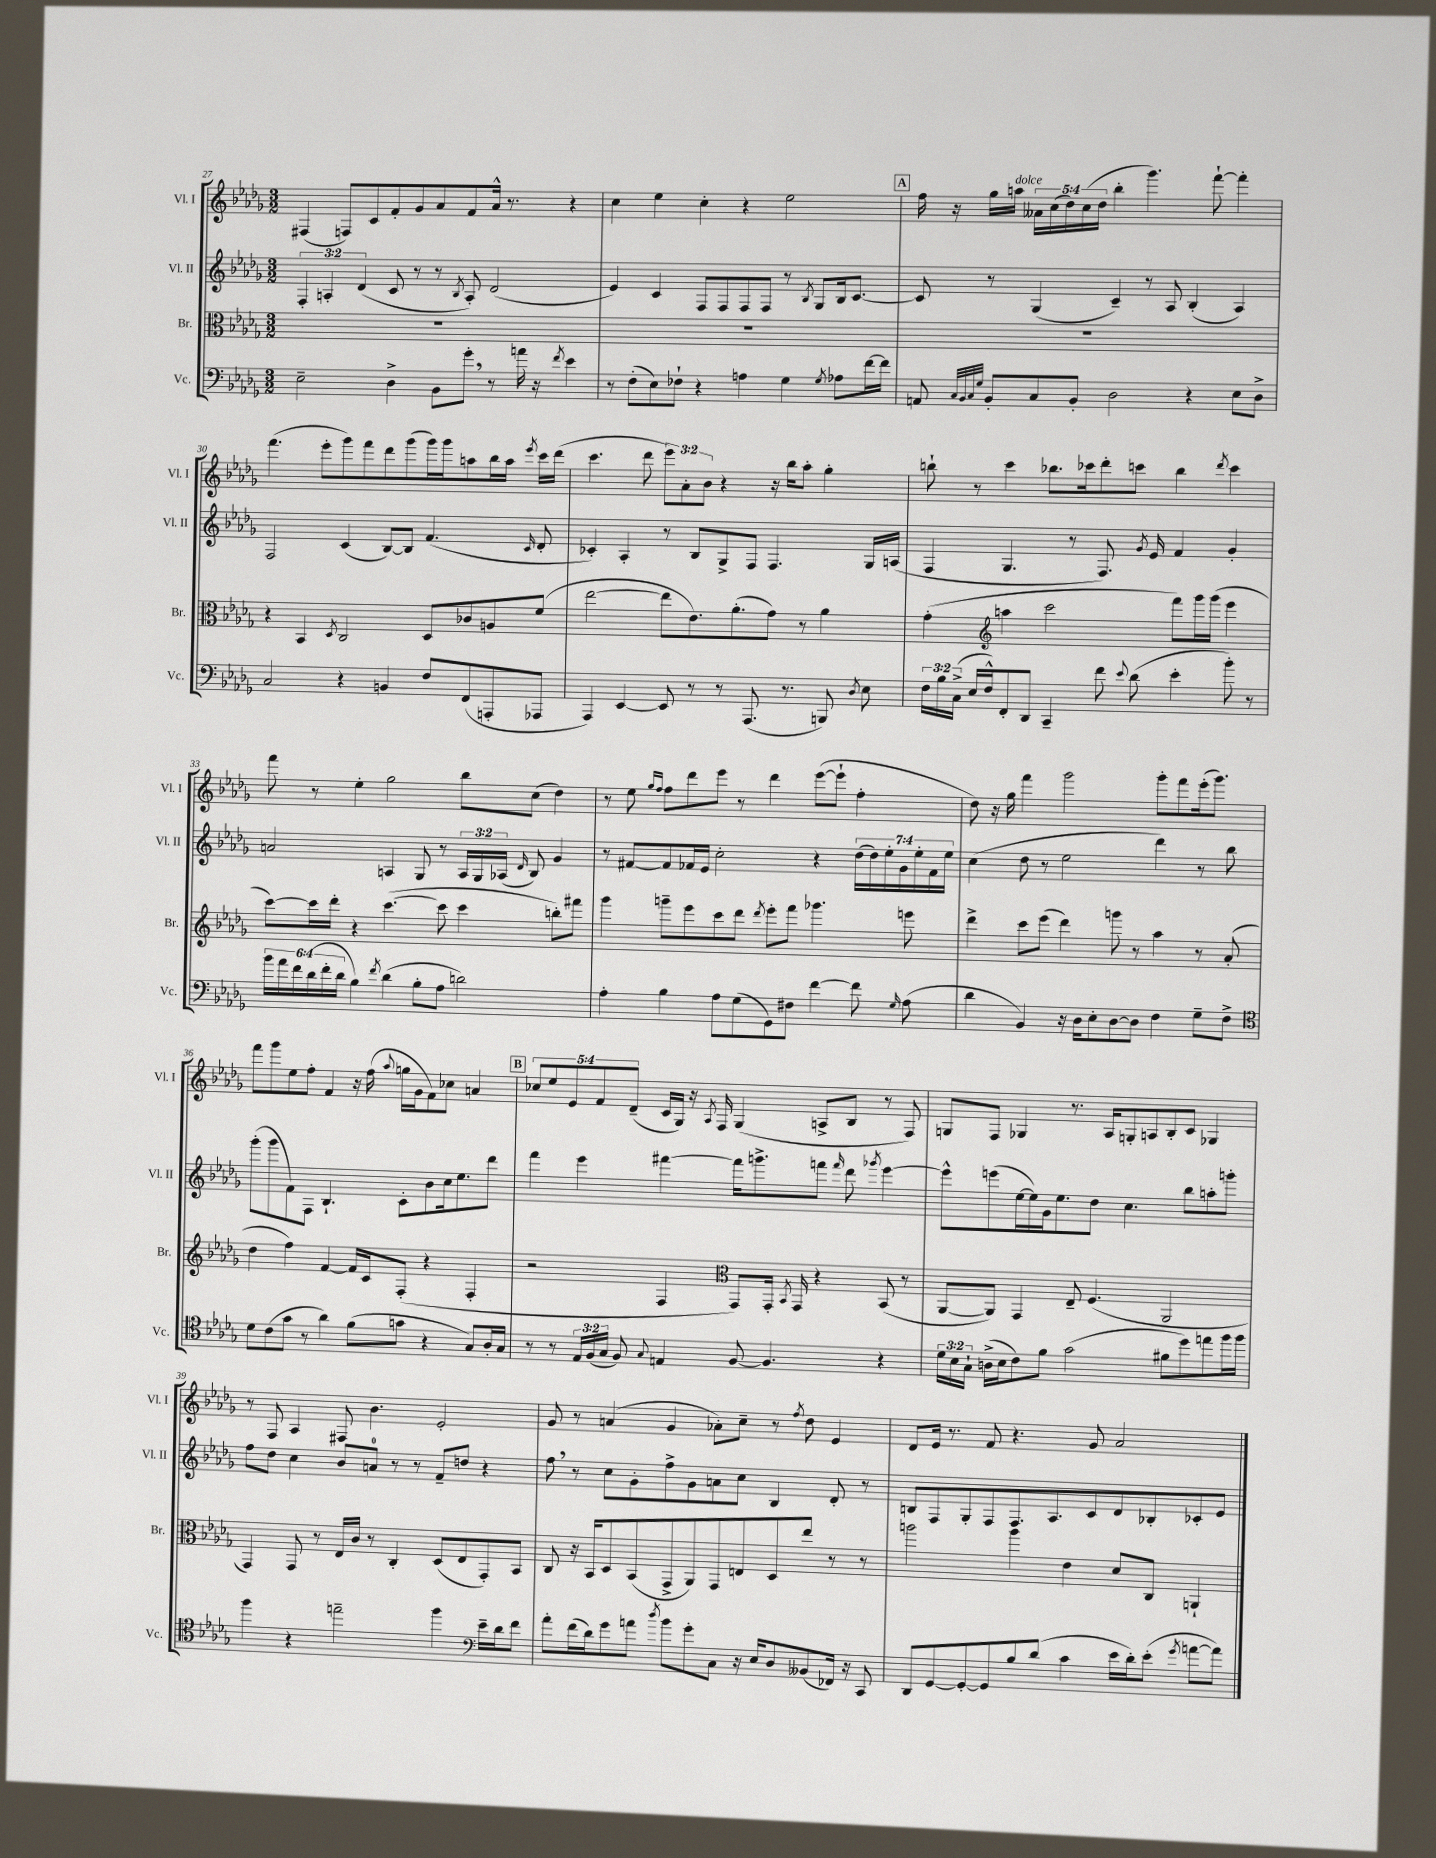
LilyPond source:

<<
\new StaffGroup <<
\new Staff = "s0" \with { instrumentName = "Vl. I" shortInstrumentName = "Vl. I" } {
    \clef treble \key des \major \numericTimeSignature \time 3/2 \override Staff.TupletNumber.text = #tuplet-number::calc-fraction-text
    \autoBeamOff fis4( f8[) c'8 f'8-. ges'8 aes'8 f'8 aes'16]-^ r8. r4 |
    c''4 ees''4 c''4-. r4 ees''2 |
    \mark \markup { \box "A" } f''16 r16 ges''16[ a''16]^\markup { \italic "dolce" } \tuplet 5/4 { aeses'16[ c''16( des''16) c''16( des''16] } bes''4-. ges'''4.) f'''8~-! f'''4-. |
    f'''4.( ees'''8[-. ges'''8) f'''8 des'''8 ges'''8( ges'''16) ges'''16 a''8 bes''16 a''16] \acciaccatura { ees'''8 } c'''16[ des'''16]( |
    c'''4. des'''8 \tuplet 3/2 { ees'''8[) aes'8-. bes'8] } r4 r16 bes''16[ aes''8]-. ges''4-. |
    b''8-! r8 c'''4 bes''8.[ ces'''16 des'''8-. c'''8] bes''4 \acciaccatura { des'''8 } c'''4 |
    f'''8 r8 ees''4-. ges''2 bes''8[ c''8]( des''4) |
    r8 ees''8 \grace { ges''16[ f''16] } f''8[ des'''8 ees'''8] r8 des'''4 ees'''8[~( ees'''8]-! f''4-. |
    des''8) r16 ges''16 f'''4 ges'''2 ges'''8[-. f'''8 ees'''16-.( ges'''8.]) |
    f'''8[ ges'''8 ees''8 f''8]-. f'4 r16 f''16( \appoggiatura { aes''8 } g''16[ ges'16 f'8) ces''8] a'4 |
    \mark \markup { \box "B" } \tuplet 5/4 { ces''8[ ees''8 ees'8 f'8 des'8]--( } c'16[ ges16]) r16 \acciaccatura { aes8 } f16 ges4( a8[-> bes8] r8 f8) |
    g8[ f8] ges4 r8. aes16[ g8-. a8 bes8-. c'8] ges4 |
    r8 f8 aes4 fis8 bes'4. ees'2-. |
    ges'8 r8 a'4( ges'4 aes'8[-.) c''8]-- r8 \acciaccatura { f''8 } des''8 ees'4 |
    des'8[ ees'16] r8. f'8 r4. ges'8 aes'2 \bar "|." |
}
\new Staff = "s1" \with { instrumentName = "Vl. II" shortInstrumentName = "Vl. II" } {
    \clef treble \key des \major \numericTimeSignature \time 3/2 \override Staff.TupletNumber.text = #tuplet-number::calc-fraction-text
    \autoBeamOff \tuplet 3/2 { f4-. a4-. des'4( } c'8 r8 r8 \acciaccatura { bes8 } a8-.) des'2( |
    ees'4) c'4 f8[ f8 f8 f8] r8 \acciaccatura { bes8 } ges8[ bes16 c'8.]~ |
    \mark \markup { \box "A" } c'8 r8 ges4( c'4--) r8 aes8 bes4-.( aes4) |
    f2 c'4( bes8[~) bes8] f'4.( \grace { c'16 } des'8-. |
    ces'4-.) aes4-. r8 bes8[ ges8-> f8] f4. ges16[ a16]( |
    f4 ges4. r8 f8.) \acciaccatura { ges'8 } ees'16 f'4 ges'4-. |
    a'2 a4 ges8 r8 \tuplet 3/2 { a16[ ges16 aes16]( } \grace { des'16 } bes8) ges'4 |
    r8 fis'8[~ fis'8 fes'16 ees'16] c''2-. r4 \tuplet 7/4 { des''16[( des''16) ees''16-. ges'16 ees''16-. fes'16 ees''16] } |
    c''4( des''8 r8 ees''2 des'''4) r8 bes''8 |
    ges'''8[-.( ges'''8 f'8) f8] bes4.-! c'8[-. bes'8 c''16 ees''8. des'''8] |
    \mark \markup { \box "B" } f'''4 ees'''4 fis'''4~ fis'''16[ g'''8.-> f'''8] \grace { f'''16 } des'''8 \acciaccatura { ges'''8 } ees'''4~ |
    ees'''8[-^ e'''8( ees''16~ ees''16) ges'16 ees''8. des''8] c''4. bes''8[ a''8-. g'''8]-. |
    f''8[ des''8] c''4 bes'8[ a'8]-0 r8 r8 f'8[-- d''8] r4 |
    f''8 \breathe r8 c''8[ ges'8-. f''8-> ges'8 a'8 c''8] bes4 des'8-. r8 |
    b8[ f8 ges8-. f8 f8. aes8. c'8 des'8 bes8-. ces'8-. ees'8] \bar "|." |
}
\new Staff = "s2" \with { instrumentName = "Br." shortInstrumentName = "Br." } {
    \clef alto \key des \major \numericTimeSignature \time 3/2
    \autoBeamOff R1. |
    R1. |
    \mark \markup { \box "A" } R1. |
    r4 bes,4 \acciaccatura { des8 } c2 des8[ ces'8 a8 f'8]( |
    ees''2~ ees''8[ ees'8.) aes'8.-.( ges'8]) r8 aes'4 |
    ges'4-.( \clef treble a''4 c'''2 f'''8[) ges'''16 ges'''16]( ees'''4 |
    c'''8[~) c'''16 des'''16]-. r4 c'''4.~( c'''8 c'''4 b''8[-.) fis'''8] |
    ges'''4 g'''8[-- ees'''8 c'''8 des'''8] \acciaccatura { des'''8 } ees'''8[-. f'''8] ges'''4. e'''8 |
    des'''4-> c'''8[ ees'''8]( des'''4) g'''8 r8 aes''4 r8 aes'8-.( |
    des''4 f''4) f'4~ f'16[ c'16 f8]-.( r4 f4-. |
    \mark \markup { \box "B" } r2 f4 \clef alto ges,8[) ges,16]-. \acciaccatura { bes,8 } ges,16 r4 bes,8( r8 |
    aes,8[~ aes,8]) ges,4 ees8-- f4.( aes,2 |
    ges,4) ges,8 r8 ees16[ c'16] r8 c4-. des8[( ees8 ges,8-.) bes,8] |
    c8 r16 bes,16[ des8 bes,8( ges,8-> aes,8) ges,8 e8 des8 ees''8] r8 r8 |
    a''2 a''4 ees'4 des'8[ c8] a,4-! \bar "|." |
}
\new Staff = "s3" \with { instrumentName = "Vc." shortInstrumentName = "Vc." } {
    \clef bass \key des \major \numericTimeSignature \time 3/2 \override Staff.TupletNumber.text = #tuplet-number::calc-fraction-text
    \autoBeamOff ees2-- des4-> bes,8[ ges'8]-. \breathe r8 a'16 r16 \acciaccatura { f'8 } ees'4 |
    r8 f8[-.( ees8) fes8]-! r4 a4 ges4 \acciaccatura { ges8 } aes8[ f'16~ f'16] |
    \mark \markup { \box "A" } a,8 \grace { c32[ bes,32 c32 ges32] } bes,8[-. c8 bes,8]-. des2 r4 ees8[ des8]-> |
    c2 r4 b,4 f8[ f,8( a,,8-. aes,,8] |
    aes,,4) ees,4~ ees,8 r8 r8 aes,,8.( r8. b,,8) \acciaccatura { des8 } ees8 |
    \tuplet 3/2 { f16[ bes16 c16]->( } ees16[ f16-^) f,8-. des,8] c,4-- f'8 \appoggiatura { ees'8 } des'8( ees'4-. bes'8-.) r8 |
    \tuplet 6/4 { bes'16[ aes'16 f'16 des'16( f'16-. des'16] } bes4) \acciaccatura { f'8 } des'4( bes8[-. aes8] d'2) |
    aes4-. bes4 aes8[ ges8( ges,8) fis8] f'4~ f'8 \grace { ges16 } aes8( |
    des'4 bes,4) r16 des16[ ees8-. des8~ des8] f4 ges8[-- f8]-> |
    \clef tenor des'8[ c'8( ges'8] r8 aes'4) f'8[( g'8] r4 ges8[) aes16-. ges16] |
    \mark \markup { \box "B" } r8 r8 \tuplet 3/2 { ees16[ f16( ges16] } f8) \appoggiatura { ges8 } e4 f8~ f4. r4 |
    \tuplet 3/2 { des'16[ bes16 ges16]-! } a16[->( bes16 c'8) f'8] ges'2( fis'8[ des''8) e''8 f''16 f''16] |
    f''4 r4 e''2-- f''4 \clef bass ees'16[-- des'16 f'8] |
    aes'8[-. f'16( des'16) ges'8 a'8] \acciaccatura { des''8 } bes'8[ ges'8-. c8] r16 ees16[ des8 beses,8( fes,16]) r16 c,8 |
    des,8[ ges,8~ ges,8~-. ges,8 bes8 des'8]( c'4 ees'16[ des'16-.) ees'8]-.( \acciaccatura { ges'8 } a'8[~ a'8]) \bar "|." |
}
>>
>>
\layout { \context { \Score currentBarNumber = #27 } }
